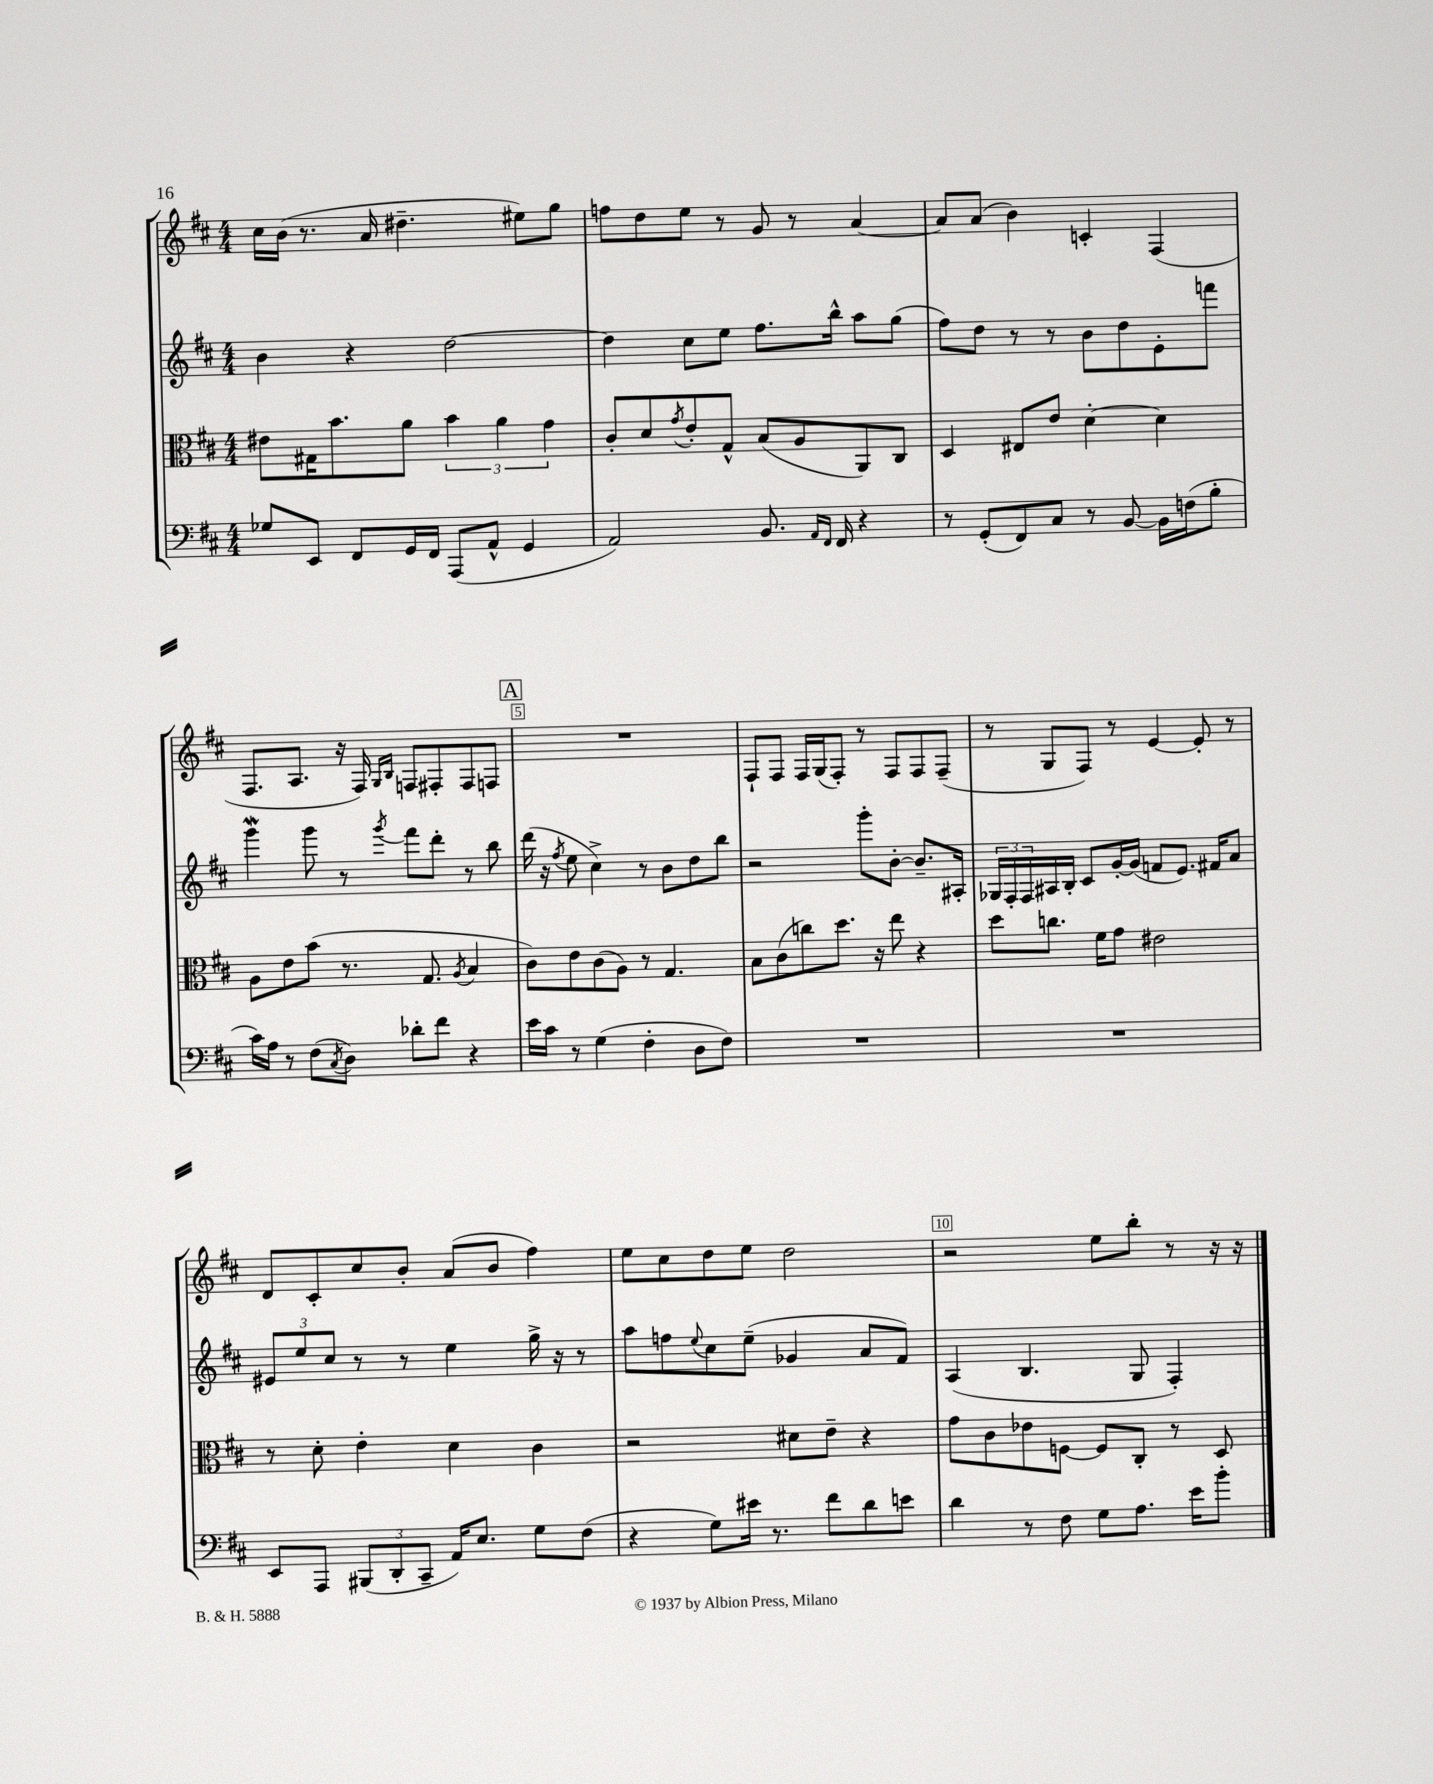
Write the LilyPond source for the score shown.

<<
\new StaffGroup <<
\new Staff = "s0" {
    \clef treble \key d \major \numericTimeSignature \time 4/4
    cis''16 b'16( r8. a'16 dis''4.-- eis''8) g''8 |
    f''8 d''8 e''8 r8 g'8 r8 a'4~ |
    a'8 a'8( b'4) c'4-. fis4( |
    fis8. a8. r16 fis16) \grace { g16 b16 } f8 fis8-. fis8 f8 |
    \mark \markup { \box "A" } R1 |
    fis8-! fis8 fis16 g16( fis8-.) r8 fis8 fis8 fis8--( |
    r8 g8 fis8) r8 e'4~ e'8-. r8 |
    d'8 cis'8-. cis''8 b'8-. a'8( b'8 fis''4) |
    e''8 cis''8 d''8 e''8 d''2 |
    r2 e''8 b''8-. r8 r16 r16 \bar "|." |
}
\new Staff = "s1" {
    \clef treble \key d \major \numericTimeSignature \time 4/4
    b'4 r4 d''2~ |
    d''4 cis''8 e''8 fis''8. b''16-^ a''8 g''8( |
    fis''8) d''8 r8 r8 b'8 d''8 e'8-. f'''8 |
    g'''4\mordent g'''8 r8 \acciaccatura { g'''8 } fis'''8 d'''8-. r8 b''8 |
    \mark \markup { \box "A" } d'''16( r16 \acciaccatura { fis''8 } e''8 cis''4->) r8 b'8 d''8 b''8 |
    r2 g'''8-. b'8~-. b'8.-- ais16-. |
    \tuplet 3/2 { ges16 fis16-. fis16 } ais16 b16-. cis'8 g'16~-. g'16( f'8 e'8.) fis'16 a'8 |
    \tuplet 3/2 { eis'8 e''8 cis''8 } r8 r8 e''4 g''16-> r16 r8 |
    a''8 f''8 \appoggiatura { e''8 } cis''8 e''8--( ges'4 a'8 fis'8) |
    a4( b4. g8 fis4-.) \bar "|." |
}
\new Staff = "s2" {
    \clef alto \key d \major \numericTimeSignature \time 4/4
    eis'8 gis16 b'8. a'8 \tuplet 3/2 { b'4 a'4 g'4 } |
    cis'8-. d'8 \acciaccatura { g'8 } e'8-. g8-^ b8( a8 a,8) cis8 |
    d4 eis8 e'8 d'4~-. d'4 |
    a8 e'8 b'8( r8. g8. \acciaccatura { a8 } b4 |
    \mark \markup { \box "A" } cis'8) e'8 cis'8( a8) r8 g4. |
    b8 cis'8( c''8) d''8. r16 e''8 r4 |
    d''8 c''8. fis'16 g'8 eis'2 |
    r8 d'8-. e'4-. d'4 cis'4 |
    r2 dis'8 e'8-- r4 |
    g'8 cis'8 ees'8 f8~ f8 cis8-. r8 d8 \bar "|." |
}
\new Staff = "s3" {
    \clef bass \key d \major \numericTimeSignature \time 4/4
    ges8 e,8 fis,8 g,16 fis,16 a,,8( a,8-^ g,4 |
    a,2) b,8. \grace { a,16 fis,16 } fis,16 r4 |
    r8 g,8-.( fis,8) cis8 r8 b,8~ b,16 f16( b8-. |
    cis'16) a16 r8 fis8( \acciaccatura { cis8 } d8) des'8-. fis'8 r4 |
    \mark \markup { \box "A" } e'16 cis'16 r8 g4( fis4-. d8 fis8) |
    R1 |
    R1 |
    e,8 a,,8 \tuplet 3/2 { bis,,8( d,8-. cis,8-- } a,16) e8. g8 fis8( |
    r4 g8) eis'16 r8. fis'8 d'8 e'8 |
    d'4 r8 fis8 g8 a8. e'16 b'8-. \bar "|." |
}
>>
>>
\layout { \context { \Score \override BarNumber.break-visibility = ##(#f #t #t) barNumberVisibility = #(every-nth-bar-number-visible 5) \override BarNumber.stencil = #(make-stencil-boxer 0.1 0.3 ly:text-interface::print) } }
